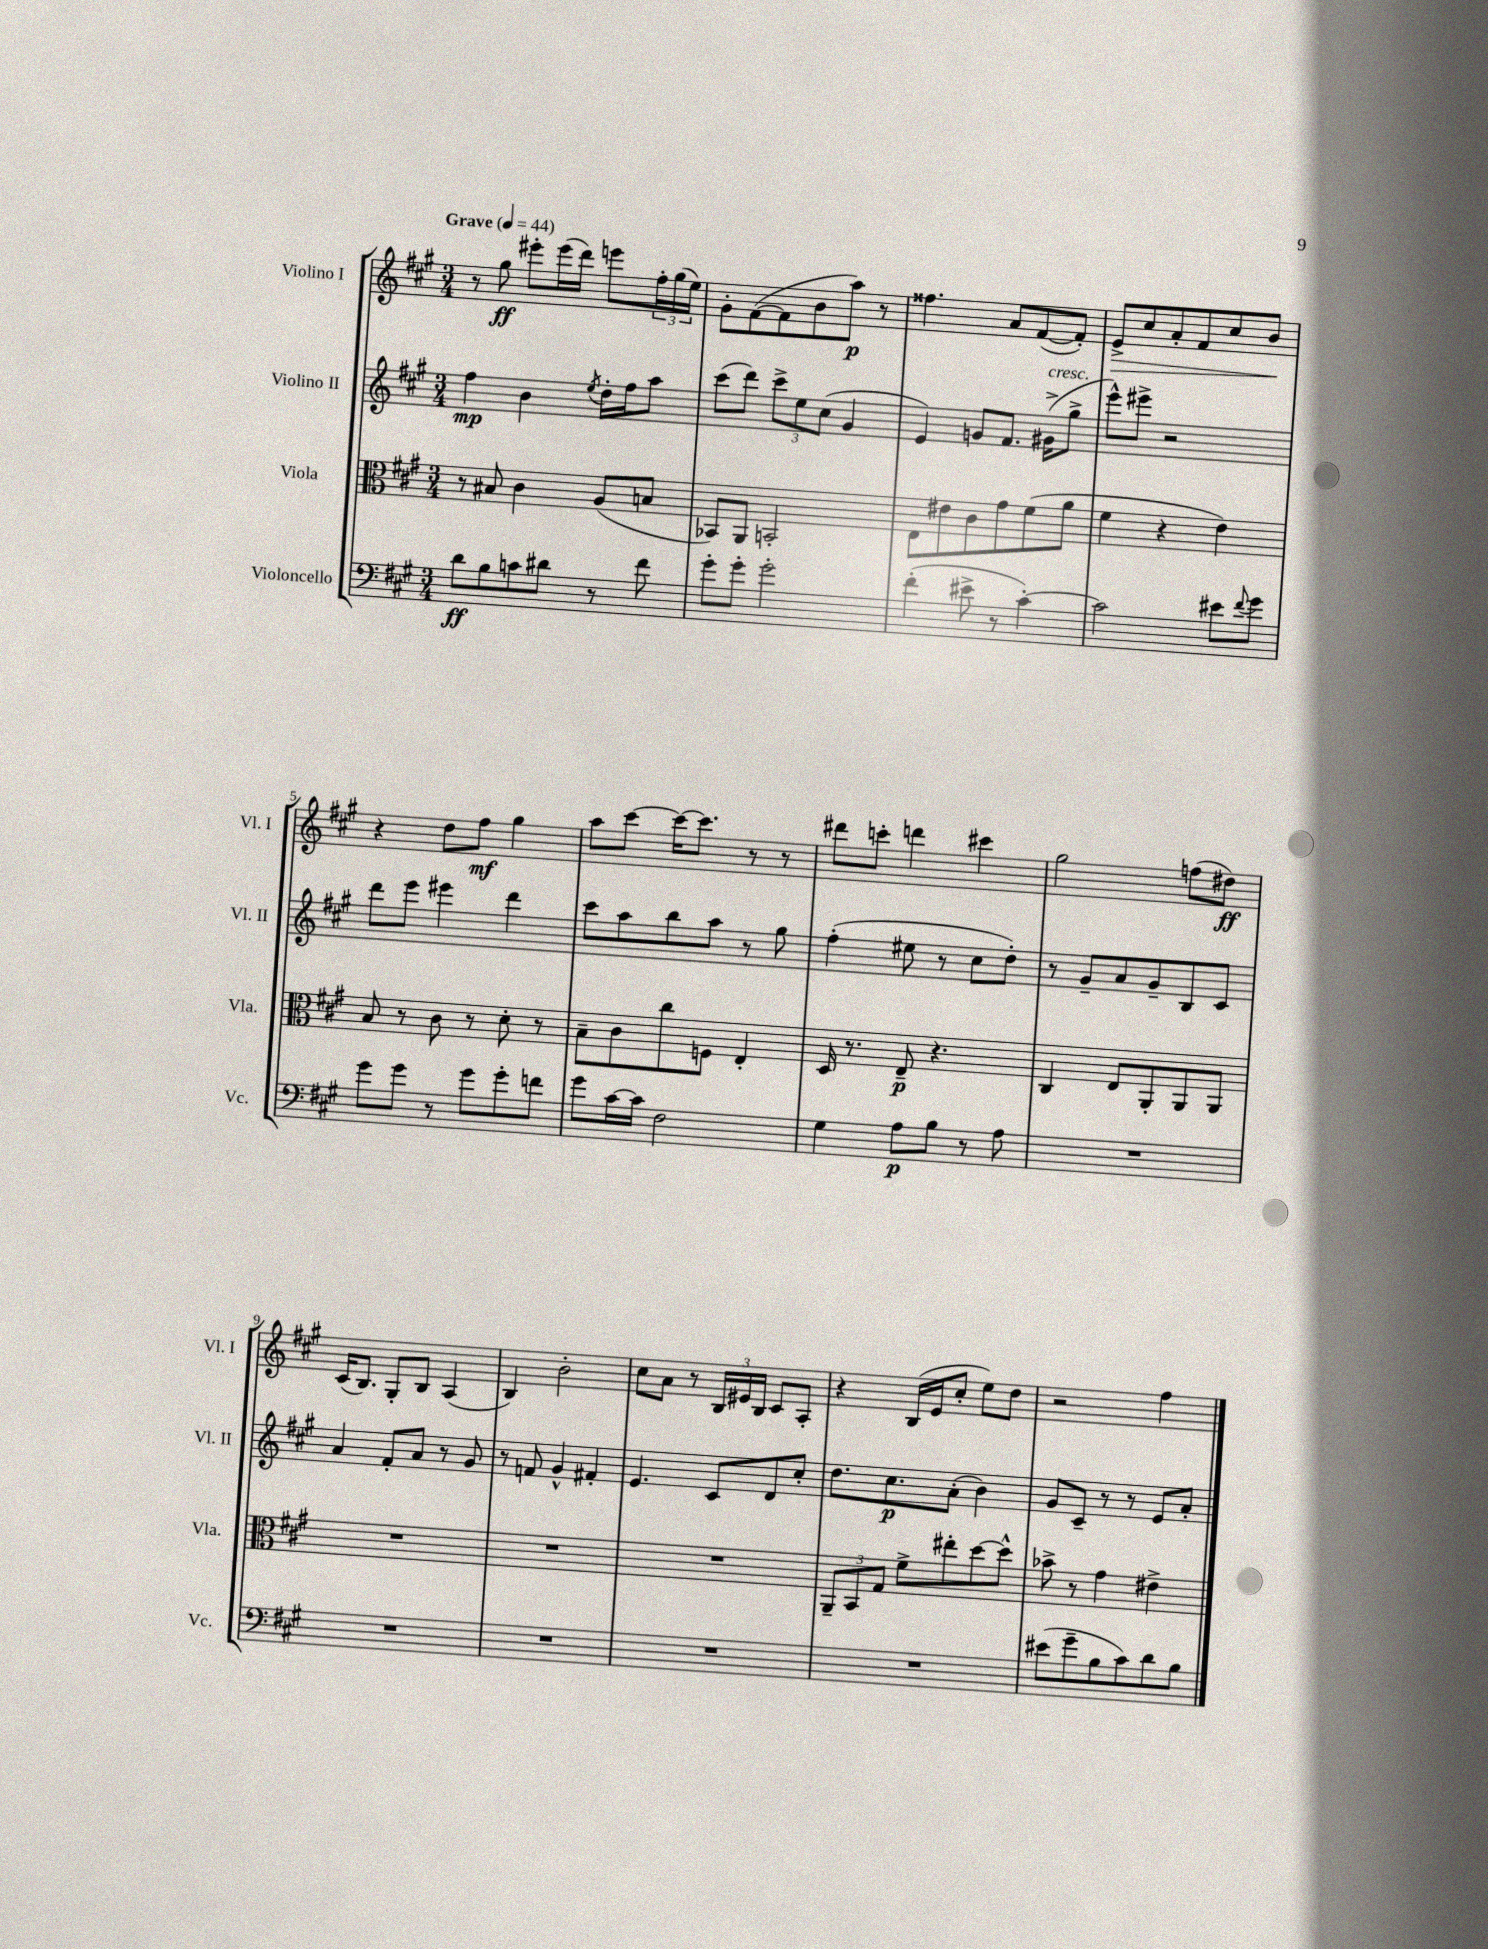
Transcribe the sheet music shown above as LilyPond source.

<<
\new StaffGroup <<
\new Staff = "s0" \with { instrumentName = "Violino I" shortInstrumentName = "Vl. I" } {
    \clef treble \key a \major \numericTimeSignature \time 3/4 \tempo "Grave" 4 = 44
    r8 gis''8\ff eis'''8-. eis'''16( d'''16) e'''8 \tuplet 3/2 { fis''16-. gis''16( e''16) } |
    gis'8-. fis'8~( fis'8 b'8 a''8\p) r8 |
    fisis''4. a'8 fis'8~( fis'8-.) |
    e'8->\> cis''8 a'8-. fis'8 cis''8 b'8\! |
    r4 d''8 fis''8\mf gis''4 |
    a''8 cis'''8~ cis'''16~ cis'''8. r8 r8 |
    dis'''8 c'''8-. d'''4 cis'''4 |
    gis''2 f''8( dis''8\ff) |
    cis'16( b8.) gis8-. b8 a4( |
    b4) b'2-. |
    cis''8 a'8 r8 \tuplet 3/2 { b16 eis'16 b16 } cis'8 a8-. |
    r4 b16( e'16 cis''8-. e''8) d''8 |
    r2 fis''4 \bar "|." |
}
\new Staff = "s1" \with { instrumentName = "Violino II" shortInstrumentName = "Vl. II" } {
    \clef treble \key a \major \numericTimeSignature \time 3/4
    fis''4\mp b'4 \acciaccatura { e''8 } d''16-. fis''16 a''8 |
    cis'''8( d'''8) \tuplet 3/2 { cis'''8-> e''8 cis''8( } gis'4 |
    e'4) g'8 fis'8. gis'16->^\markup { \italic "cresc." }( gis''8-> |
    e'''8-^) eis'''8-> r2 |
    d'''8 e'''8 eis'''4 d'''4 |
    cis'''8 a''8 b''8 a''8 r8 gis''8 |
    fis''4-.( eis''8 r8 cis''8 d''8-.) |
    r8 gis'8-- a'8 gis'8-- b8 cis'8 |
    a'4 fis'8-. a'8 r8 gis'8 |
    r8 f'8 gis'4-^ fis'4-. |
    e'4. cis'8 d'8 cis''8-. |
    d''8. cis''8.\p a'8-.( b'4) |
    gis'8 cis'8-- r8 r8 e'8 a'8-. \bar "|." |
}
\new Staff = "s2" \with { instrumentName = "Viola" shortInstrumentName = "Vla." } {
    \clef alto \key a \major \numericTimeSignature \time 3/4
    r8 bis8 cis'4 a8( b8 |
    bes,8) a,8 b,2-. |
    e8 eis'8 cis'8 gis'8 fis'8( a'8 |
    fis'4 r4 e'4) |
    b8 r8 cis'8 r8 d'8-. r8 |
    b8-- cis'8 cis''8 f8 e4-. |
    d16 r8. e8--\p r4. |
    cis4 e8 a,8-. a,8 a,8 |
    R2. |
    R2. |
    R2. |
    \tuplet 3/2 { a,8-- b,8 gis8 } fis'8-> eis''8-. d''8~ d''8-^ |
    bes'8-> r8 gis'4 eis'4-> \bar "|." |
}
\new Staff = "s3" \with { instrumentName = "Violoncello" shortInstrumentName = "Vc." } {
    \clef bass \key a \major \numericTimeSignature \time 3/4
    d'8\ff b8 c'8 dis'8 r8 fis'8 |
    gis'8-. gis'8-. gis'2-. |
    fis'4-.( eis'8-> r8 cis'4~-.) |
    cis'2 eis'8 \appoggiatura { fis'8 } gis'8 |
    gis'8 gis'8 r8 gis'8 gis'8-. f'8 |
    gis'8 cis'16~ cis'16 fis2 |
    gis4 a8\p b8 r8 a8 |
    R2. |
    R2. |
    R2. |
    R2. |
    R2. |
    eis'8( gis'8-- b8 cis'8) d'8 b8 \bar "|." |
}
>>
>>
